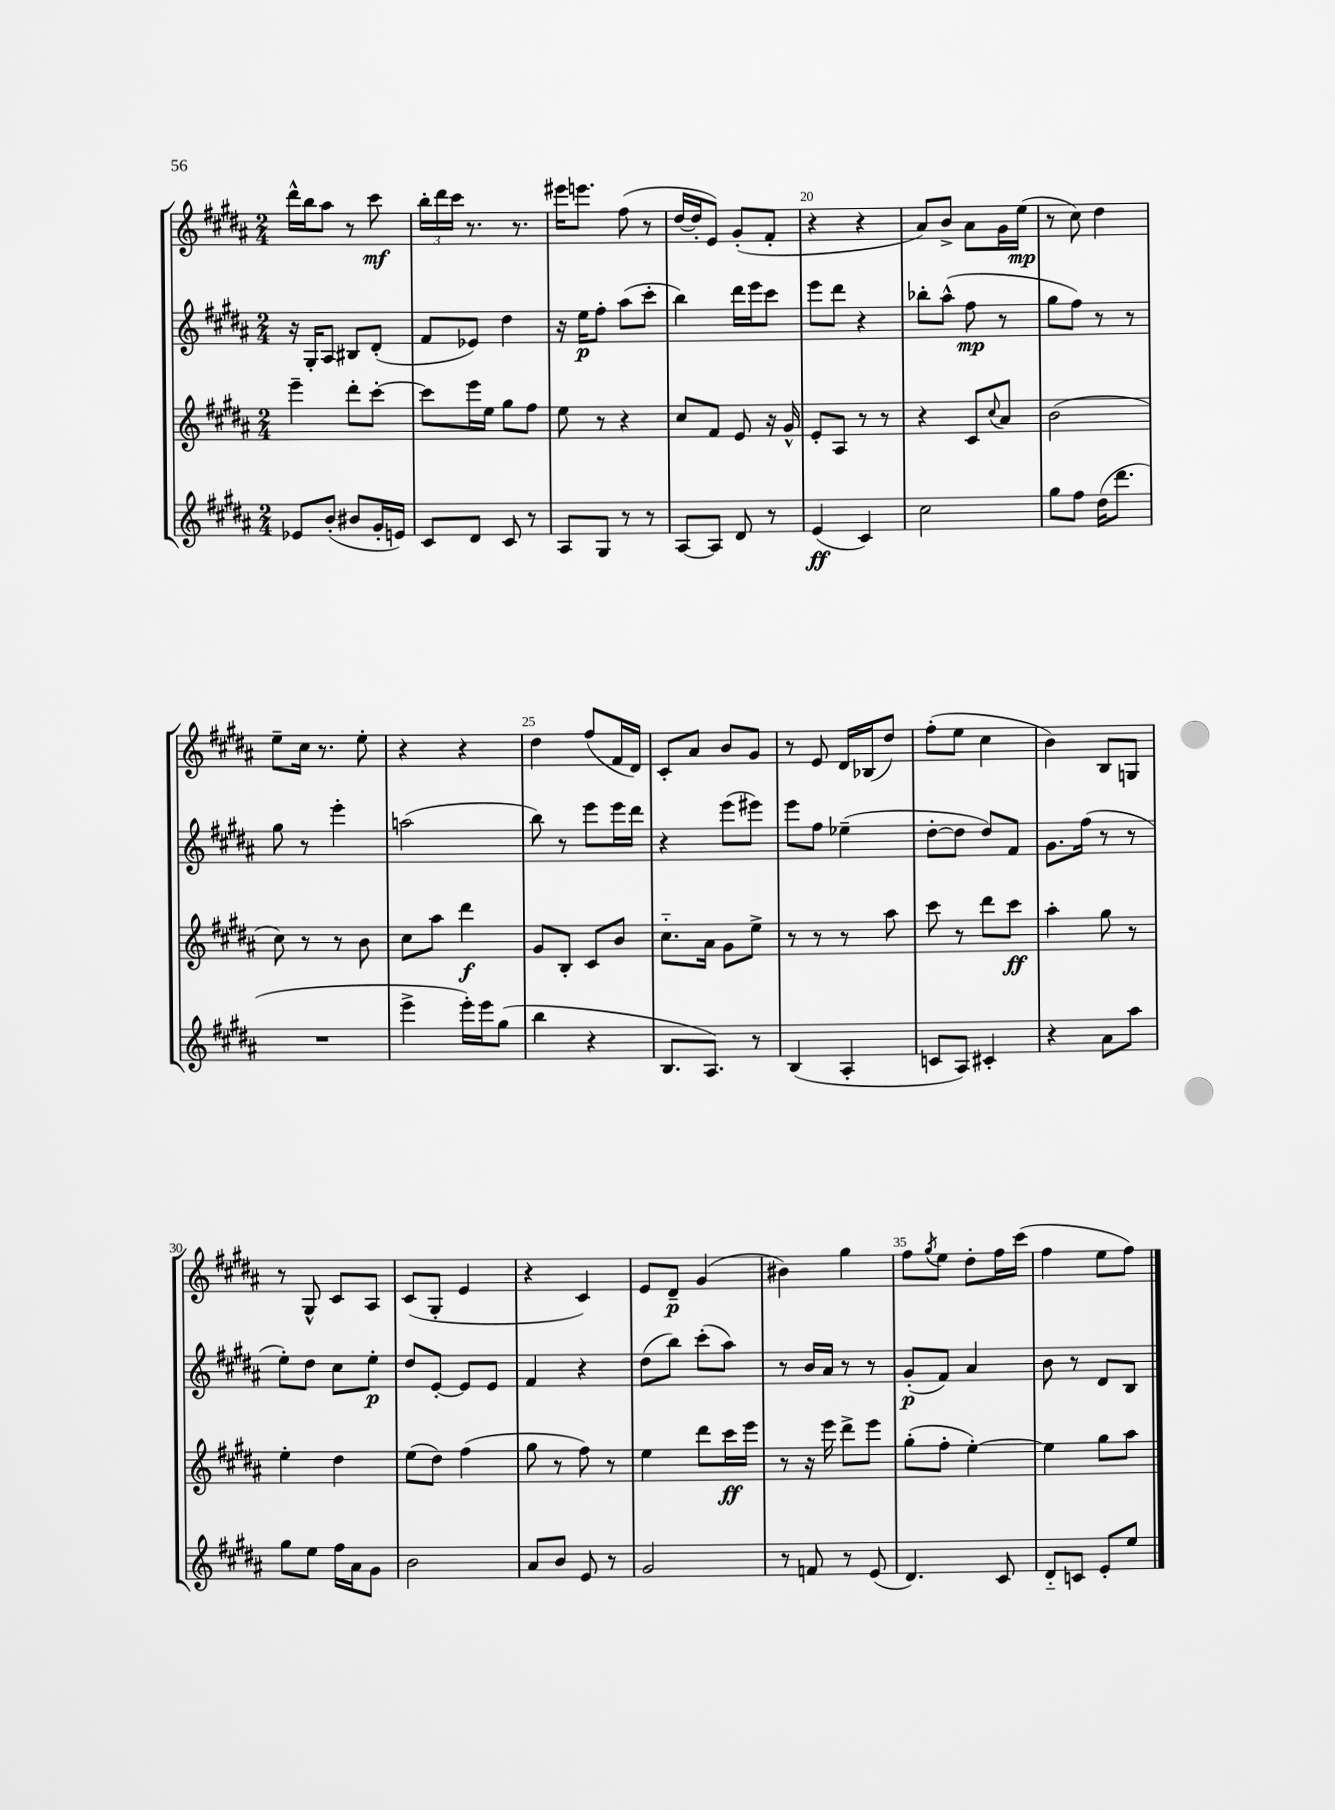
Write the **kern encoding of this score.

**kern	**dynam	**kern	**dynam	**kern	**dynam	**kern	**dynam
*part4	*part4	*part3	*part3	*part2	*part2	*part1	*part1
*staff4	*staff4	*staff3	*staff3	*staff2	*staff2	*staff1	*staff1
*clefG2	*	*clefG2	*	*clefG2	*	*clefG2	*
*k[f#c#g#d#a#]	*	*k[f#c#g#d#a#]	*	*k[f#c#g#d#a#]	*	*k[f#c#g#d#a#]	*
*M2/4	*	*M2/4	*	*M2/4	*	*M2/4	*
=16	=16	=16	=16	=16	=16	=16	=16
8e-X/L	.	4eee~\	.	16r	.	16ddd#^^\LL	.
.	.	.	.	16G#'/KL	.	16bb\J	.
(8b'/J	.	.	.	8A#/J	.	8aa#\J	.
8b#X/L	.	8ddd#'\L	.	8B#X/L	.	8r	.
16g#'/L	.	[8ccc#'\J	.	(8d#'/J	.	8ccc#\	mf
16en/JJ)	.	.	.	.	.	.	.
=17	=17	=17	=17	=17	=17	=17	=17
8c#/L	.	8ccc#\L]	.	8f#/L	.	24bb'\LL	.
.	.	.	.	.	.	24ddd#\	.
.	.	.	.	.	.	24ccc#\JJ	.
8d#/J	.	16eee\L	.	8e-X/J)	.	8.r	.
.	.	16ee\JJ	.	.	.	.	.
8c#/	.	8gg#\L	.	4dd#\	.	.	.
.	.	.	.	.	.	8.r	.
8r	.	8ff#\J	.	.	.	.	.
=18	=18	=18	=18	=18	=18	=18	=18
8A#/L	.	8ee\	.	16r	.	16eee#X\KL	.
.	.	.	.	16ee\KL	p	8.eeen\J	.
8G#/J	.	8r	.	8ff#'\J	.	.	.
8r	.	4r	.	(8aa#\L	.	(8ff#\	.
8r	.	.	.	8ccc#'\J	.	8r	.
=19	=19	=19	=19	=19	=19	=19	=19
[8A#/L	.	8cc#/L	.	4bb\)	.	[16dd#/LL	.
.	.	.	.	.	.	16dd#'/J]	.
8A#/J]	.	8f#/J	.	.	.	8e/J)	.
8d#/	.	8e/	.	16ddd#\LL	.	(8g#'/L	.
.	.	.	.	16eee\J	.	.	.
8r	.	16r	.	8ccc#\J	.	8f#'/J	.
.	.	16g#^^/	.	.	.	.	.
=20	=20	=20	=20	=20	=20	=20	=20
(4e/	ff	8e'/L	.	8eee\L	.	4r	.
.	.	8A#/J	.	8ddd#\J	.	.	.
4c#/)	.	8r	.	4r	.	4r	.
.	.	8r	.	.	.	.	.
=21	=21	=21	=21	=21	=21	=21	=21
2cc#\	.	4r	.	8bb-X'\L	.	8a#/L)	.
.	.	.	.	(8aa#^^\J	.	8b^/J	.
.	.	8c#/L	.	8ff#\	mp	8a#\L	.
.	.	8qqcc#/	.	.	.	.	.
.	.	8a#/J	.	8r	.	16g#\L	.
.	.	.	.	.	.	(16ee\JJ	mp
=22	=22	=22	=22	=22	=22	=22	=22
8gg#\L	.	(2b\	.	8gg#\L	.	8r	.
8ff#\J	.	.	.	8ff#\J)	.	8cc#\)	.
(16dd#\KL	.	.	.	8r	.	4dd#\	.
8.ddd#\J	.	.	.	.	.	.	.
.	.	.	.	8r	.	.	.
!!LO:LB:g=z
=23	=23	=23	=23	=23	=23	=23	=23
2r	.	8cc#\)	.	8gg#\	.	8ee~\L	.
.	.	8r	.	8r	.	16cc#\Jk	.
.	.	.	.	.	.	8.r	.
.	.	8r	.	4eee'\	.	.	.
.	.	8b\	.	.	.	8ee'\	.
=24	=24	=24	=24	=24	=24	=24	=24
4eee^\	.	8cc#\L	.	(2aan\	.	4r	.
.	.	8aa#\J	.	.	.	.	.
16eee'\LL)	.	4ddd#\	f	.	.	4r	.
16eee\J	.	.	.	.	.	.	.
(8gg#\J	.	.	.	.	.	.	.
=25	=25	=25	=25	=25	=25	=25	=25
4bb\	.	8g#/L	.	8bb\)	.	4dd#\	.
.	.	8B'/J	.	8r	.	.	.
4r	.	8c#/L	.	8eee\L	.	(8ff#/L	.
.	.	8b/J	.	16eee\L	.	16f#/L	.
.	.	.	.	16ddd#\JJ	.	16d#/JJ)	.
=26	=26	=26	=26	=26	=26	=26	=26
8.B/L	.	8.cc#\L	.	4r	.	8c#'/L	.
.	.	.	.	.	.	8a#/J	.
8.A#/J)	.	16a#\Jk	.	.	.	.	.
.	.	8g#\L	.	(8eee\L	.	8b/L	.
8r	.	8ee^\J	.	8eee#X\J)	.	8g#/J	.
=27	=27	=27	=27	=27	=27	=27	=27
(4B/	.	8r	.	8eee\L	.	8r	.
.	.	8r	.	8ff#\J	.	8e/	.
4A#'/	.	8r	.	(4ee-X~\	.	16d#/LL	.
.	.	.	.	.	.	(16B-X/J	.
.	.	8aa#\	.	.	.	8dd#/J)	.
=28	=28	=28	=28	=28	=28	=28	=28
8cn/L	.	8ccc#\	.	[8dd#'\L	.	(8ff#'\L	.
8A#/J)	.	8r	.	8dd#\J]	.	8ee\J	.
4c#X'/	.	8ddd#\L	.	8dd#/L)	.	4cc#\	.
.	.	8ccc#\J	ff	8f#/J	.	.	.
=29	=29	=29	=29	=29	=29	=29	=29
4r	.	4aa#'\	.	8.g#\L	.	4b\)	.
.	.	.	.	(16ff#\Jk	.	.	.
8a#\L	.	8gg#\	.	8r	.	8B/L	.
8aa#\J	.	8r	.	8r	.	8Gn/J	.
!!LO:LB:g=z
=30	=30	=30	=30	=30	=30	=30	=30
8gg#\L	.	4ee'\	.	8ee'\L)	.	8r	.
8ee\J	.	.	.	8dd#\J	.	8G#^^/	.
16ff#\LL	.	4dd#\	.	8cc#\L	.	8c#/L	.
16a#\J	.	.	.	.	.	.	.
8g#\J	.	.	.	8ee'\J	p	8A#/J	.
=31	=31	=31	=31	=31	=31	=31	=31
2b\	.	(8ee\L	.	8dd#/L	.	(8c#/L	.
.	.	8dd#\J)	.	[8e'/J	.	8G#'/J	.
.	.	(4ff#\	.	8e/L]	.	4e/	.
.	.	.	.	8e/J	.	.	.
=32	=32	=32	=32	=32	=32	=32	=32
8a#/L	.	8gg#\	.	4f#/	.	4r	.
8b/J	.	8r	.	.	.	.	.
8e/	.	8ff#\)	.	4r	.	4c#/)	.
8r	.	8r	.	.	.	.	.
=33	=33	=33	=33	=33	=33	=33	=33
2g#/	.	4ee\	.	(8dd#\L	.	8e/L	.
.	.	.	.	8bb\J)	.	8d#~/J	p
.	.	8ddd#\L	.	(8ccc#'\L	.	(4g#/	.
.	.	16ccc#\L	ff	8aa#\J)	.	.	.
.	.	16eee\JJ	.	.	.	.	.
=34	=34	=34	=34	=34	=34	=34	=34
8r	.	8r	.	8r	.	4b#X\)	.
8fn/	.	16r	.	16b/LL	.	.	.
.	.	16eee\	.	16a#/JJ	.	.	.
8r	.	8ddd#^\L	.	8r	.	4gg#\	.
(8e/	.	8eee\J	.	8r	.	.	.
=35	=35	=35	=35	=35	=35	=35	=35
4.d#/)	.	(8gg#'\L	.	(8g#'/L	p	8ff#\L	.
.	.	.	.	.	.	8qgg#/	.
.	.	8ff#'\J	.	8f#/J)	.	8ee\J	.
.	.	[4ee'\)	.	4a#/	.	8dd#'\L	.
8c#/	.	.	.	.	.	16ff#\L	.
.	.	.	.	.	.	(16ccc#\JJ	.
=36	=36	=36	=36	=36	=36	=36	=36
8d#/L	.	4ee\]	.	8b\	.	4ff#\	.
8cn/J	.	.	.	8r	.	.	.
8e'/L	.	8gg#\L	.	8d#/L	.	8ee\L	.
8ee/J	.	8aa#\J	.	8B/J	.	8ff#\J)	.
==	==	==	==	==	==	==	==
*-	*-	*-	*-	*-	*-	*-	*-
